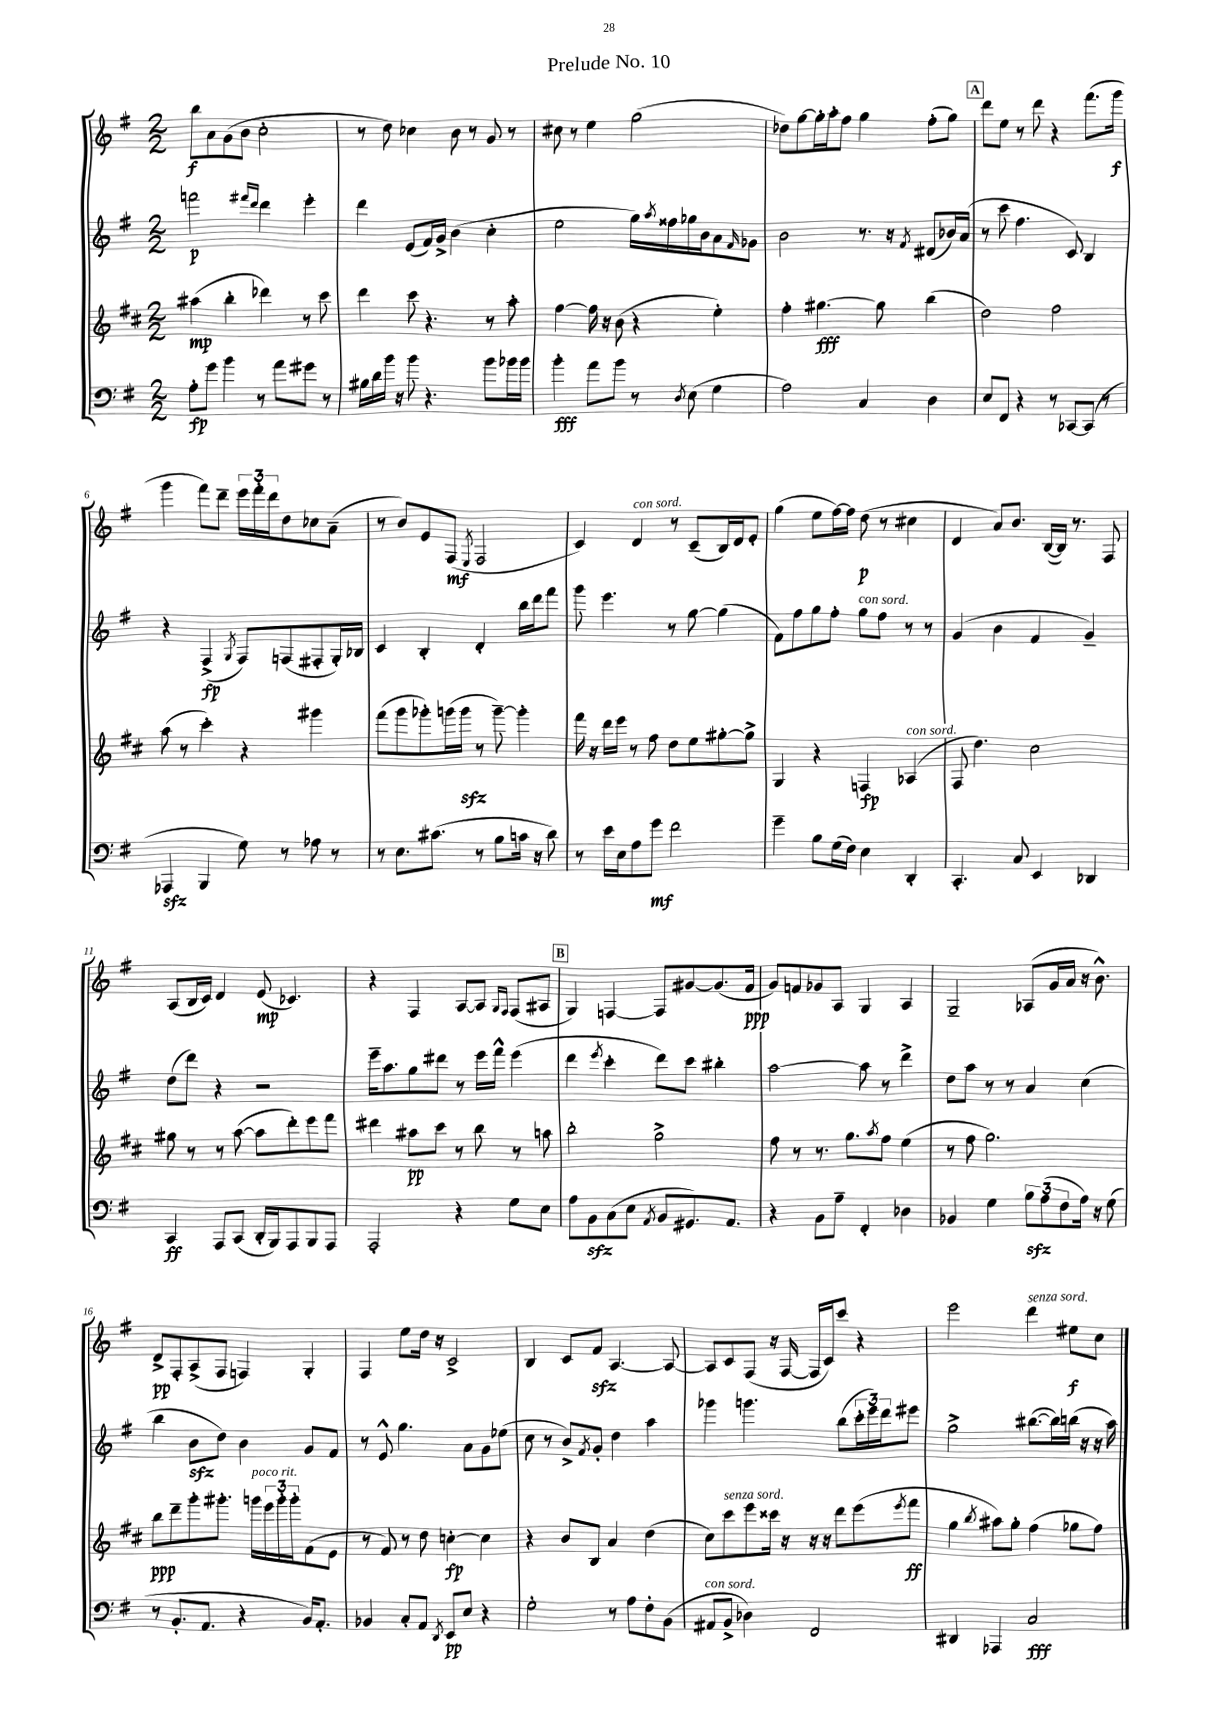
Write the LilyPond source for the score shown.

\header { title = "Prelude No. 10" }
<<
\new StaffGroup <<
\new Staff = "s0" {
    \clef treble \key g \major \numericTimeSignature \time 2/2
    b''8\f a'8 g'8( b'8 c''2-. |
    r8 d''8) ces''4 b'8 r8 g'8 r8 |
    cis''8 r8 e''4 g''2( |
    des''8) g''8~ g''16-. a''16-. fis''8 g''4 fis''8-.( g''8) |
    \mark \markup { \box "A" } d'''8 e''8 r8 d'''8 r4 fis'''8.( g'''16\f |
    g'''4 fis'''8) d'''8-- \tuplet 3/2 { e'''16 fis'''16-. d'''16 } d''8 ces''8 a'8--( |
    r8 b'8) e'8 fis8\mf( \acciaccatura { e8 } fis2 |
    c'4) d'4^\markup { \italic "con sord." } r8 c'8--( b16) d'16 e'8-. |
    g''4( e''8 fis''16~) fis''16 d''8\p( r8 cis''4 |
    d'4 a'8) b'8. b16~( b16) r8. fis8 |
    a8( b16 c'16) d'4 e'8\mp( ces'4.) |
    r4 fis4 a8~ a8 \grace { g16 fis16 } fis8( ais8 |
    \mark \markup { \box "B" } g4) f4~ f8 gis'8~ gis'8.( fis'16\ppp |
    g'8) f'8 ges'8 a8 g4 a4 |
    g2-- aes8( g'16 a'16 r16 b'8.-^) |
    d'8->\pp fis8-. a8->( fis8 f4) g4-. |
    fis4 e''8 d''16 r16 c'2-> |
    b4 c'8 fis'8\sfz a4.~ a8~ |
    a8 c'8 fis8( r16 fis16~ fis16 c'16) c'''8 r4 |
    e'''2 d'''4^\markup { \italic "senza sord." } eis''8\f c''8 \bar "|." |
}
\new Staff = "s1" {
    \clef treble \key g \major \numericTimeSignature \time 2/2
    f'''2\p \grace { fis'''16 d'''16 } d'''4 e'''4-. |
    d'''4 e'8( fis'16) g'16-> b'4( c''4-. |
    e''2 g''16) \acciaccatura { a''8 } fisis''16 ges''16 b'16 a'8 \grace { fis'16 } ges'8 |
    b'2 r8. r16 \acciaccatura { fis'8 } dis'8( bes'16) a'16( |
    \mark \markup { \box "A" } r8 c'''8 fis''4. c'8) b4 |
    r4 fis4->\fp( \acciaccatura { g8 } fis8) f8( fis8-. g16-.) bes16 |
    c'4 b4-. d'4-. b''16 d'''16 fis'''8 |
    g'''8 e'''4. r8 g''8~ g''4( |
    fis'8) fis''8 g''8 fis''8-. g''8^\markup { \italic "con sord." } fis''8 r8 r8 |
    g'4( b'4 fis'4 g'4--) |
    d''8( d'''8) r4 r2 |
    e'''16-- a''8. g''8 dis'''8 r8 e'''16 fis'''16-^ e'''4( |
    \mark \markup { \box "B" } d'''4 \acciaccatura { e'''8 } c'''4-. d'''8) c'''8 bis''4-. |
    a''2~ a''8 r8 d'''4-> |
    d''8 a''8 r8 r8 a'4 c''4( |
    b''4 b'8\sfz d''8) b'4 g'8 fis'8 |
    r8 e'8-^ g''4. a'8 g'8 ees''8( |
    c''8 r8 b'8->) \acciaccatura { fis'8 } g'8-. d''4 a''4 |
    ges'''4 g'''4. b''8( \tuplet 3/2 { c'''16-. e'''16) d'''16 } eis'''8 |
    g''2-> bis''8.~( bis''16) b''16( r16 r16 a''16) \bar "|." |
}
\new Staff = "s2" {
    \clef treble \key d \major \numericTimeSignature \time 2/2
    ais''4\mp( b''4-. des'''4) r8 cis'''8 |
    d'''4 cis'''8 r4. r8 a''8-. |
    fis''4~ fis''16 r16 b'8( r4 e''4-.) |
    fis''4-. gis''4.~\fff gis''8 b''4( |
    \mark \markup { \box "A" } d''2) fis''2 |
    a''8( r8 cis'''4-.) r4 gis'''4 |
    fis'''8( g'''8 ges'''8-.) g'''16( g'''16\sfz r8 g'''8~--) g'''4-. |
    fis'''16 r16 d'''16 e'''16 r8 fis''8 d''8 e''8 gis''8~-. gis''8-> |
    g4 r4 f4\fp aes4^\markup { \italic "con sord." }( |
    fis8 d''4.) cis''2 |
    gis''8 r8 r8 a''8~( a''8 d'''8-.) e'''8 fis'''8 |
    dis'''4 ais''8\pp cis'''8 r8 b''8 r8 a''8 |
    \mark \markup { \box "B" } b''2-. g''2-> |
    fis''8 r8 r8. g''8. \acciaccatura { a''8 } fis''8 e''4( |
    r8 fis''8 g''2.) |
    b''8\ppp d'''8-- g'''8-. gis'''8.-. g'''16^\markup { \italic "poco rit." } \tuplet 3/2 { e'''16 g'''16-. g'''16-. } fis'8( e'8 |
    r8 fis'8) r8 d''8 c''4~-.\fp c''4 |
    r4 b'8 b8 a'4 d''4( |
    cis''8) cis'''8^\markup { \italic "senza sord." } e'''8 cisis'''16 r16 r16 r16 d'''8 e'''8( \acciaccatura { e'''8 } fis'''8\ff |
    g''4 \acciaccatura { b''8 } ais''8) g''8-. fis''4( ges''8 fis''8) \bar "|." |
}
\new Staff = "s3" {
    \clef bass \key g \major \numericTimeSignature \time 2/2
    a8-.\fp g'8 b'4 r8 a'8 gis'8 r8 |
    bis16 d'16 b'16 r16 b'8 r4. b'8 bes'16 bes'16 |
    b'4-.\fff a'8 b'8 r8 \acciaccatura { d8 } e8( g4 |
    a2) c4 d4 |
    \mark \markup { \box "A" } e8 fis,8 r4 r8 ces,8~ ces,8( r8 |
    aes,,4\sfz b,,4 g8) r8 aes8 r8 |
    r8 e8. cis'8.( r8 b8 c'16 r16 d'8) |
    r8 e'16 e16 a8 g'8\mf fis'2 |
    g'4-- b8 g16( fis16) e4 d,4-. |
    c,4.-. c8 e,4 des,4 |
    c,4\ff a,,8 c,8( d,16-. b,,16) a,,8 b,,8 a,,8 |
    a,,2-. r4 g8 e8 |
    \mark \markup { \box "B" } a8 b,8\sfz c8( e8 \acciaccatura { a,8 } b,8 gis,8.) a,8. |
    r4 b,8 a8-- fis,4-. des4 |
    bes,4 g4 \tuplet 3/2 { b8\sfz a8( fis8 } a16) r16 g8( |
    r8 b,8.-. a,8. r4 b,16) a,8.-. |
    bes,4 c8-. a,8 \acciaccatura { d,8 } e,8\pp e8 r4 |
    g2-. r8 a8 fis8-. b,8( |
    ais,8^\markup { \italic "con sord." } b,8-> des4) fis,2 |
    dis,4 aes,,4 c2\fff \bar "|." |
}
>>
>>
